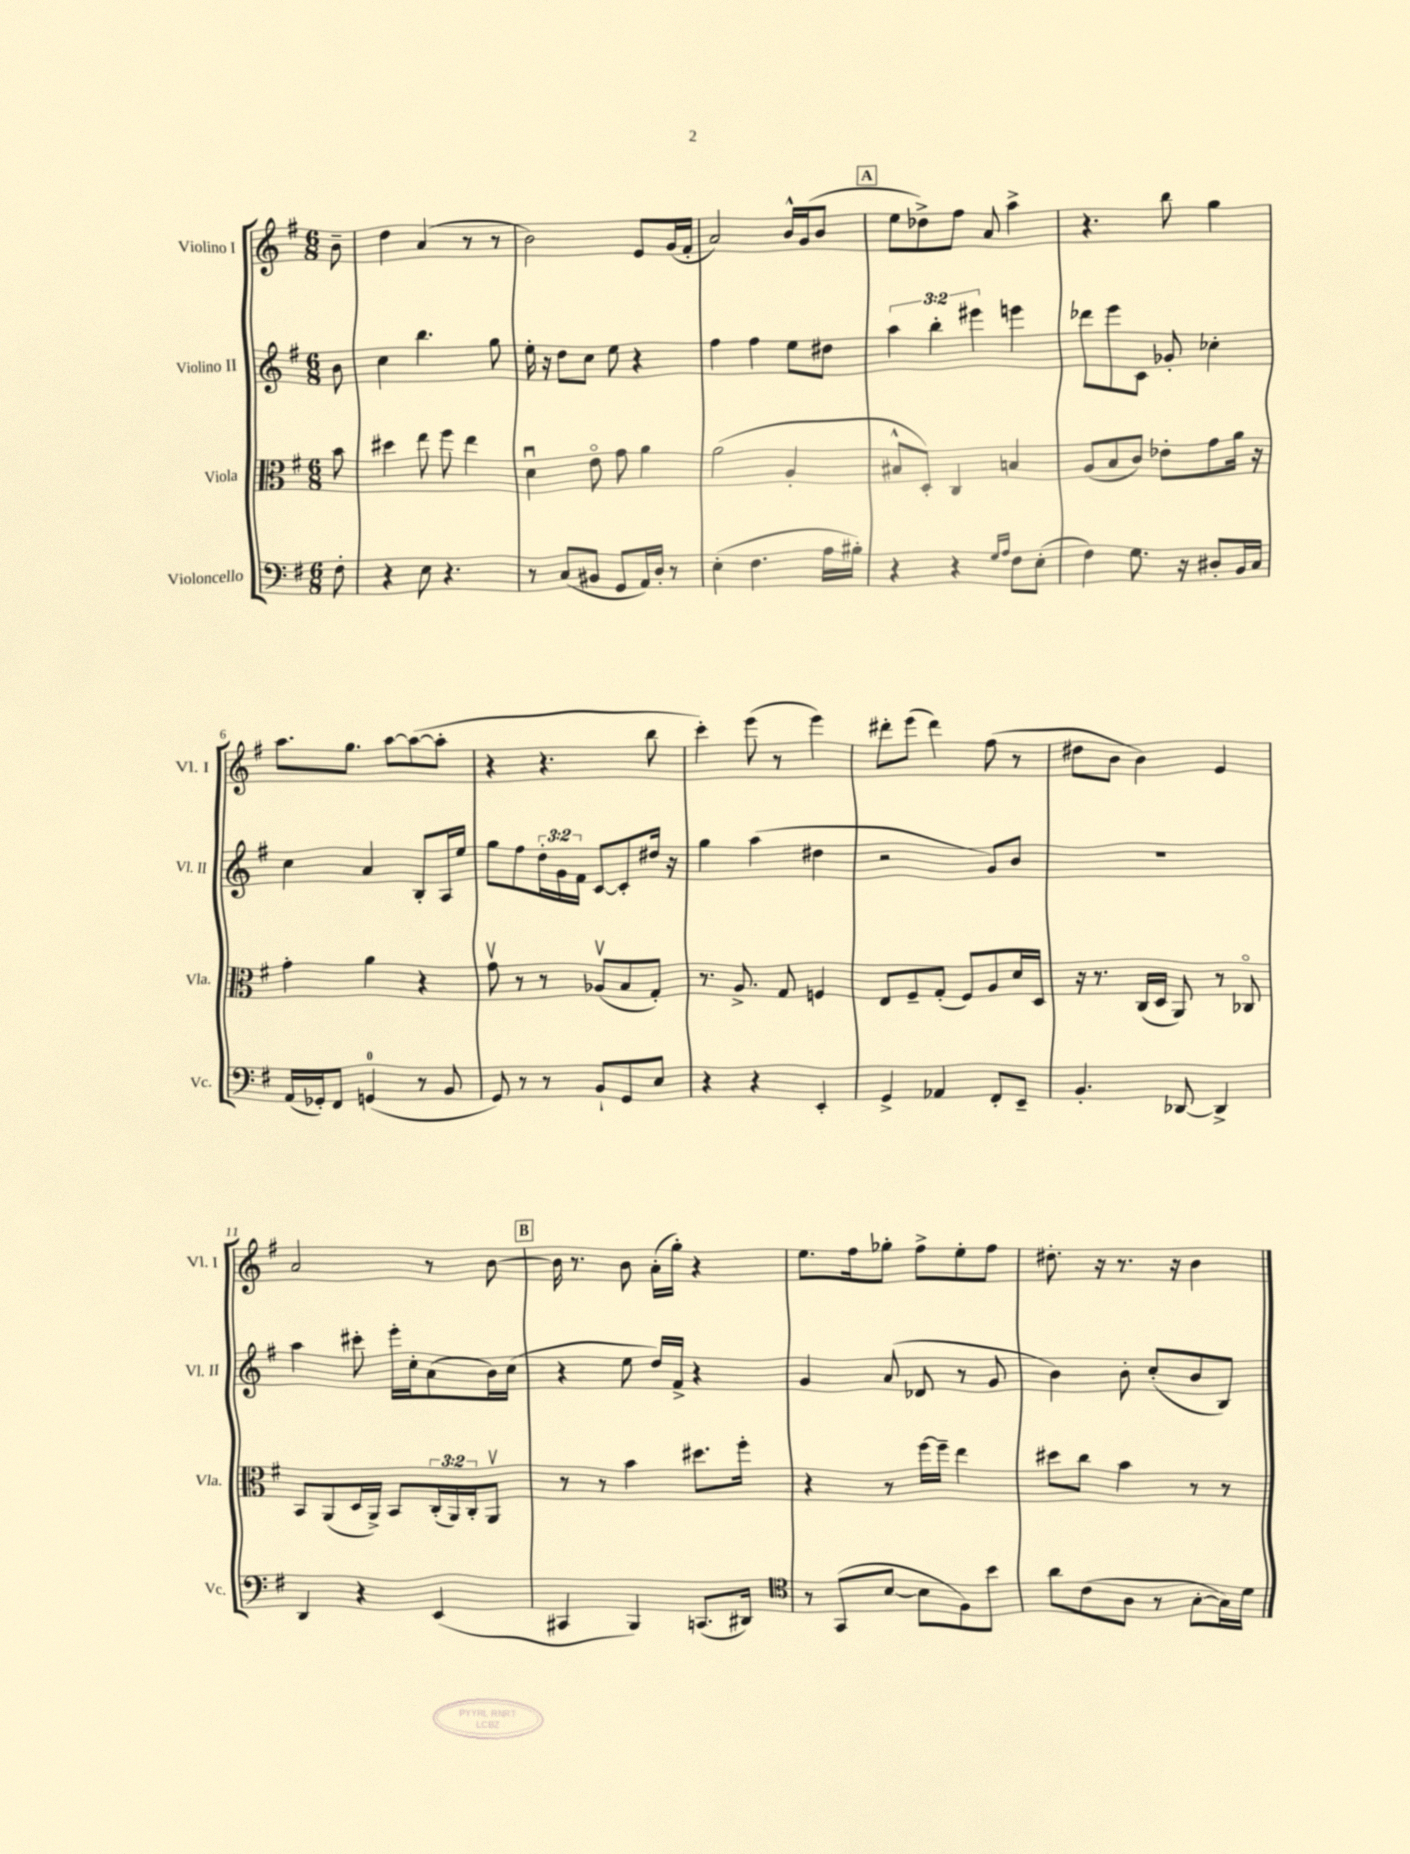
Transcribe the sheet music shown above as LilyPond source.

<<
\new StaffGroup <<
\new Staff = "s0" \with { instrumentName = "Violino I" shortInstrumentName = "Vl. I" } {
    \clef treble \key g \major \numericTimeSignature \time 6/8 \partial 8
    b'8-- |
    d''4 a'4( r8 r8 |
    b'2) e'8 g'16( fis'16-. |
    a'2) b'16-^ g'16( b'8 |
    \mark \markup { \box "A" } e''8 des''8->) fis''8 a'8 a''4-> |
    r4. b''8 g''4 |
    a''8. g''8. a''8~ a''8~( a''8-. |
    r4 r4. b''8 |
    c'''4-.) e'''8( r8 e'''4) |
    dis'''8-. e'''8( dis'''4) fis''8( r8 |
    dis''8 b'8 b'4) e'4 |
    a'2 r8 b'8~ |
    \mark \markup { \box "B" } b'16 r8. b'8 a'16-.( g''16-.) r4 |
    e''8. fis''16 ges''8-. fis''8-> e''8-. fis''8 |
    dis''8.-. r16 r8. r16 b'4 \bar "|." |
}
\new Staff = "s1" \with { instrumentName = "Violino II" shortInstrumentName = "Vl. II" } {
    \clef treble \key g \major \numericTimeSignature \time 6/8 \override Staff.TupletNumber.text = #tuplet-number::calc-fraction-text \partial 8
    b'8 |
    c''4 b''4. g''8 |
    e''16-. r16 d''8 c''8 e''8 r4 |
    fis''4 fis''4 e''8 dis''8 |
    \mark \markup { \box "A" } \tuplet 3/2 { a''4 b''4-. eis'''4 } e'''4 |
    des'''8 e'''8 c'8 ges'8-. ces''4-. |
    c''4 a'4 b8-. a16 e''16 |
    g''8 fis''8 \tuplet 3/2 { d''16-. g'16 fis'16 } c'8~ c'8-. dis''16 r16 |
    g''4 a''4( dis''4 |
    r2 g'8) b'8 |
    R2. |
    a''4 cis'''8-. e'''16-. c''16-. a'8( b'16) c''16( |
    \mark \markup { \box "B" } r4 e''8 d''16) fis'16-> r4 |
    g'4 a'8( des'8 r8 g'8 |
    b'4) b'8-. c''8-.( b'8 b8) \bar "|." |
}
\new Staff = "s2" \with { instrumentName = "Viola" shortInstrumentName = "Vla." } {
    \clef alto \key g \major \numericTimeSignature \time 6/8 \override Staff.TupletNumber.text = #tuplet-number::calc-fraction-text \partial 8
    b'8 |
    dis''4 e''8 fis''8 e''4 |
    d'4\downbow e'8\flageolet g'8 a'4 |
    a'2( a4-. |
    \mark \markup { \box "A" } bis8-^ d8-.) c4 b4 |
    a8( b8 c'8) ees'8-. g'8 a'16 r16 |
    g'4-. a'4 r4 |
    g'8\upbow r8 r8 aes8\upbow( b8 g8-.) |
    r8. a8.-> g8 f4 |
    e8 fis8-- g8-.( fis8) a8 d'16 d16 |
    r16 r8. c16( d16 a,8) r8 ces8\flageolet |
    b,8 a,8( d16 a,16->) b,8 \tuplet 3/2 { c16-.( a,16) c16-. } a,8\upbow |
    \mark \markup { \box "B" } r8 r8 b'4 dis''8. fis''16-. |
    r4 r8 fis''16~ fis''16-- e''4 |
    dis''8 c''8 b'4 r8 r8 \bar "|." |
}
\new Staff = "s3" \with { instrumentName = "Violoncello" shortInstrumentName = "Vc." } {
    \clef bass \key g \major \numericTimeSignature \time 6/8 \partial 8
    fis8-. |
    r4 e8 r4. |
    r8 c8( bis,8 g,8 a,16) d16-. r8 |
    e4-.( fis4. a16 bis16-.) |
    \mark \markup { \box "A" } r4 r4 \grace { g16 a16 } fis8 e8-.( |
    fis4) g8. r16 dis8-. b,16 c16 |
    a,16( ges,16-.) fis,8 g,4-0( r8 b,8 |
    g,8) r8 r8 b,8-! g,8 e8 |
    r4 r4 e,4-. |
    g,4-> aes,4 fis,8-. e,8-- |
    b,4.-. des,8~ des,4-> |
    d,4 r4 e,4( |
    \mark \markup { \box "B" } cis,4 b,,4) c,8.( dis,16) |
    \clef tenor r8 g,8( b8~ b8 fis8) b'8 |
    a'8 c'8( a8 r8 g8~-. g16) d'16 \bar "|." |
}
>>
>>
